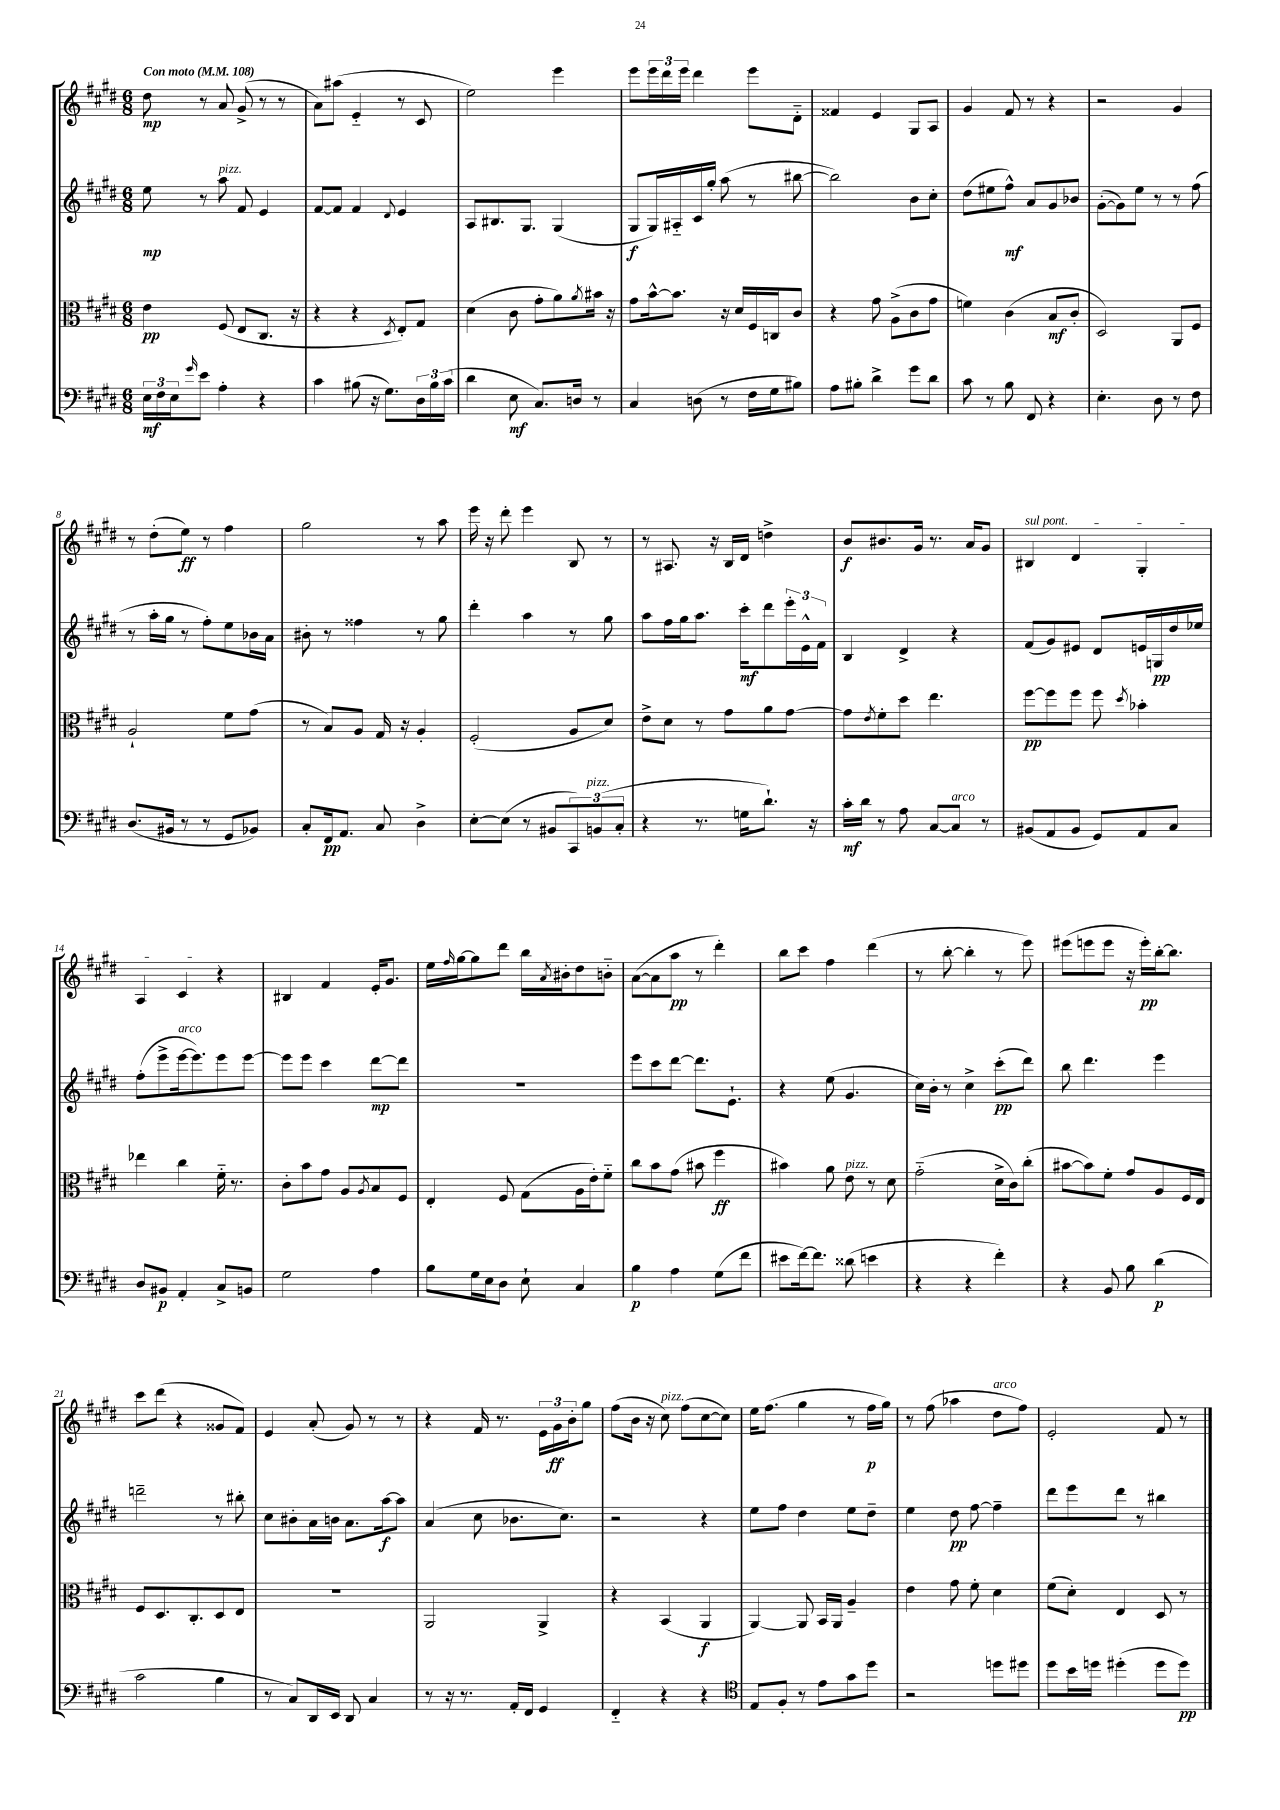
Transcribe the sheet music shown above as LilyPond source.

<<
\new StaffGroup <<
\new Staff = "s0" {
    \clef treble \key e \major \numericTimeSignature \time 6/8 \tempo "Con moto" 4 = 108
    dis''8\mp r8 a'8 gis'8->( r8 r8 |
    a'8) ais''8( e'4-_ r8 cis'8 |
    e''2) e'''4 |
    e'''8 \tuplet 3/2 { e'''16 dis'''16 e'''16 } dis'''4 e'''8 dis'8-_ |
    fisis'4 e'4 gis8 a8 |
    gis'4 fis'8 r8 r4 |
    r2 gis'4 |
    r8 dis''8-.( e''8\ff) r8 fis''4 |
    gis''2 r8 a''8 |
    e'''16 r16 dis'''8-. e'''4 b8 r8 |
    r8 ais8. r16 b16 dis'16 d''4-> |
    b'8\f bis'8. gis'16 r8. a'16 gis'8 |
    \once \override TextSpanner.bound-details.left.text = \markup { \italic "sul pont." } bis4\startTextSpan dis'4 gis4-. |
    a4 cis'4\stopTextSpan r4 |
    bis4 fis'4 e'16-. gis'8. |
    e''16 \grace { fis''16 } gis''16~ gis''8 dis'''8 b''16 \acciaccatura { a'8 } bis'16-. dis''8 b'8-_ |
    a'8~( a'8 a''8\pp r8 dis'''4-.) |
    b''8 cis'''8 fis''4 dis'''4( |
    r8 b''8~-. b''4-. r8 e'''8) |
    eis'''8( e'''8 e'''8 r16 e'''16-.\pp) b''16~-. b''8. |
    cis'''8 dis'''8( r4 gisis'8 fis'8) |
    e'4 a'8-.( gis'8) r8 r8 |
    r4 fis'16 r8. \tuplet 3/2 { e'16 gis'16\ff b'16-. } gis''8 |
    fis''8( b'16 r16 cis''8^\markup { \italic "pizz." }) fis''8( cis''8~ cis''8) |
    e''16 fis''8.( gis''4 r8 fis''16\p gis''16) |
    r8 fis''8( aes''4 dis''8^\markup { \italic "arco" } fis''8) |
    e'2-. fis'8 r8 \bar "|." |
}
\new Staff = "s1" {
    \clef treble \key e \major \numericTimeSignature \time 6/8
    e''8\mp r8 a''8^\markup { \italic "pizz." } fis'8 e'4 |
    fis'8~ fis'8 fis'4 \appoggiatura { dis'8 } e'4 |
    a8 bis8. gis8. gis4( |
    gis8\f gis16) ais16-_ cis'16 gis''16-. a''8( r8 bis''8~ |
    bis''2) b'8 cis''8-. |
    dis''8( eis''8 fis''8-^\mf) a'8 gis'8 bes'8 |
    gis'8~-.( gis'8) e''8 r8 r8 fis''8( |
    r8 a''16-. gis''16 r8 fis''8-.) e''8 bes'16 a'16 |
    bis'8-. r8 fisis''4 r8 gis''8 |
    dis'''4-. a''4 r8 gis''8 |
    a''8 fis''16 gis''16 a''8. cis'''16-.\mf dis'''8 \tuplet 3/2 { e'''16-. e'16-^ fis'16 } |
    b4 dis'4-> r4 |
    fis'8( gis'8) eis'8 dis'8 e'16 g16\pp dis''16 ees''16 |
    fis''8-.( e'''8-> e'''16~^\markup { \italic "arco" } e'''8.) e'''8 e'''8~ |
    e'''8 e'''8 cis'''4 dis'''8~\mp dis'''8 |
    R2. |
    e'''8 cis'''8 dis'''8~ dis'''8. e'8.-! |
    r4 e''8( gis'4. |
    cis''16) b'16-. r8 cis''4-> cis'''8-.\pp( dis'''8) |
    b''8 dis'''4. e'''4 |
    d'''2-- r8 bis''8-. |
    cis''8 bis'8-. a'16 b'16 a'8. a''16~\f a''8 |
    a'4( cis''8 bes'8. cis''8.) |
    r2 r4 |
    e''8 fis''8 dis''4 e''8 dis''8-- |
    e''4 dis''8\pp fis''8~ fis''4-- |
    dis'''8 e'''8 dis'''8 r8 bis''4 \bar "|." |
}
\new Staff = "s2" {
    \clef alto \key e \major \numericTimeSignature \time 6/8
    e'4\pp fis8( e8 cis8. r16 |
    r4 r4 \acciaccatura { dis8 } e8-.) gis8 |
    dis'4( cis'8 gis'8-. a'8) \acciaccatura { a'8 } bis'16 r16 |
    gis'8 b'16~-^ b'8. r16 dis'16 fis16 c16 cis'8 |
    r4 gis'8 a8->( cis'8 gis'8 |
    f'4) cis'4( b8\mf cis'8-. |
    dis2) a,8 fis8 |
    a2-! fis'8 gis'8( |
    r8 b8) a8 gis16 r16 a4-. |
    fis2-.( a8 dis'8) |
    e'8-> dis'8 r8 gis'8 a'8 gis'8~ |
    gis'8 \acciaccatura { e'8 } fis'8-. dis''8 e''4. |
    fis''8~\pp fis''8 fis''8 fis''8 \acciaccatura { dis''8 } bes'4-. |
    ees''4 cis''4 fis'16-_ r8. |
    cis'8-. b'8 gis'8 a8 \acciaccatura { a8 } b8 fis8 |
    e4-. fis8 gis8( a16 e'16-.) fis'8-_ |
    cis''8 b'8 gis'8( bis'8 fis''4\ff |
    bis'4) a'8 e'8^\markup { \italic "pizz." } r8 dis'8 |
    gis'2-_( dis'16-> cis'16) cis''8-.( |
    bis'8~ bis'8) fis'8-. gis'8 a8 fis16 e16 |
    fis8 dis8. cis8.-. dis8 e8 |
    R2. |
    a,2 a,4-> |
    r4 b,4( a,4\f |
    a,4~) a,8 b,16 a,16 a4-- |
    e'4 gis'8 fis'8-. dis'4 |
    fis'8( dis'8-.) e4 dis8 r8 \bar "|." |
}
\new Staff = "s3" {
    \clef bass \key e \major \numericTimeSignature \time 6/8
    \tuplet 3/2 { e16\mf fis16 e16 } \grace { gis'16 } e'8 a4-. r4 |
    cis'4 bis8( r16 gis8.) \tuplet 3/2 { dis16 bis16 cis'16( } |
    dis'4 e8\mf cis8.) d16 r8 |
    cis4 d8( r8 fis16 gis16 bis8) |
    a8 bis8-. dis'4-> gis'8 dis'8 |
    cis'8 r8 b8 fis,8 r4 |
    e4.-. dis8 r8 fis8 |
    dis8.( bis,16 r8 r8 gis,8 bes,8) |
    cis8-. fis,16\pp a,8. cis8 dis4-> |
    e8~-. e8( r8 bis,8 \tuplet 3/2 { cis,8) b,8^\markup { \italic "pizz." }( cis8-. } |
    r4 r8. g16 dis'8.-!) r16 |
    cis'16-.\mf dis'16 r8 a8 cis8~ cis8^\markup { \italic "arco" } r8 |
    bis,8( a,8 bis,8 gis,8) a,8 cis8 |
    dis8 bis,8\p a,4-. cis8-> b,8 |
    gis2 a4 |
    b8 gis16 e16 dis8 e8-! cis4 |
    b4\p a4 gis8( fis'8 |
    eis'8 fis'16~) fis'8. disis'8( e'4 |
    r4 r4 fis'4-.) |
    r4 b,8 b8 dis'4\p( |
    cis'2 b4 |
    r8 cis8) dis,16 e,16 dis,8 cis4 |
    r8 r16 r8. a,16-. fis,16 gis,4 |
    fis,4-_ r4 r4 |
    \clef tenor e8 fis8-. r8 e'8 gis'8 dis''8 |
    r2 d''8 dis''8 |
    dis''8 b'16 d''16 dis''4-.( dis''8 dis''8\pp) \bar "|." |
}
>>
>>
